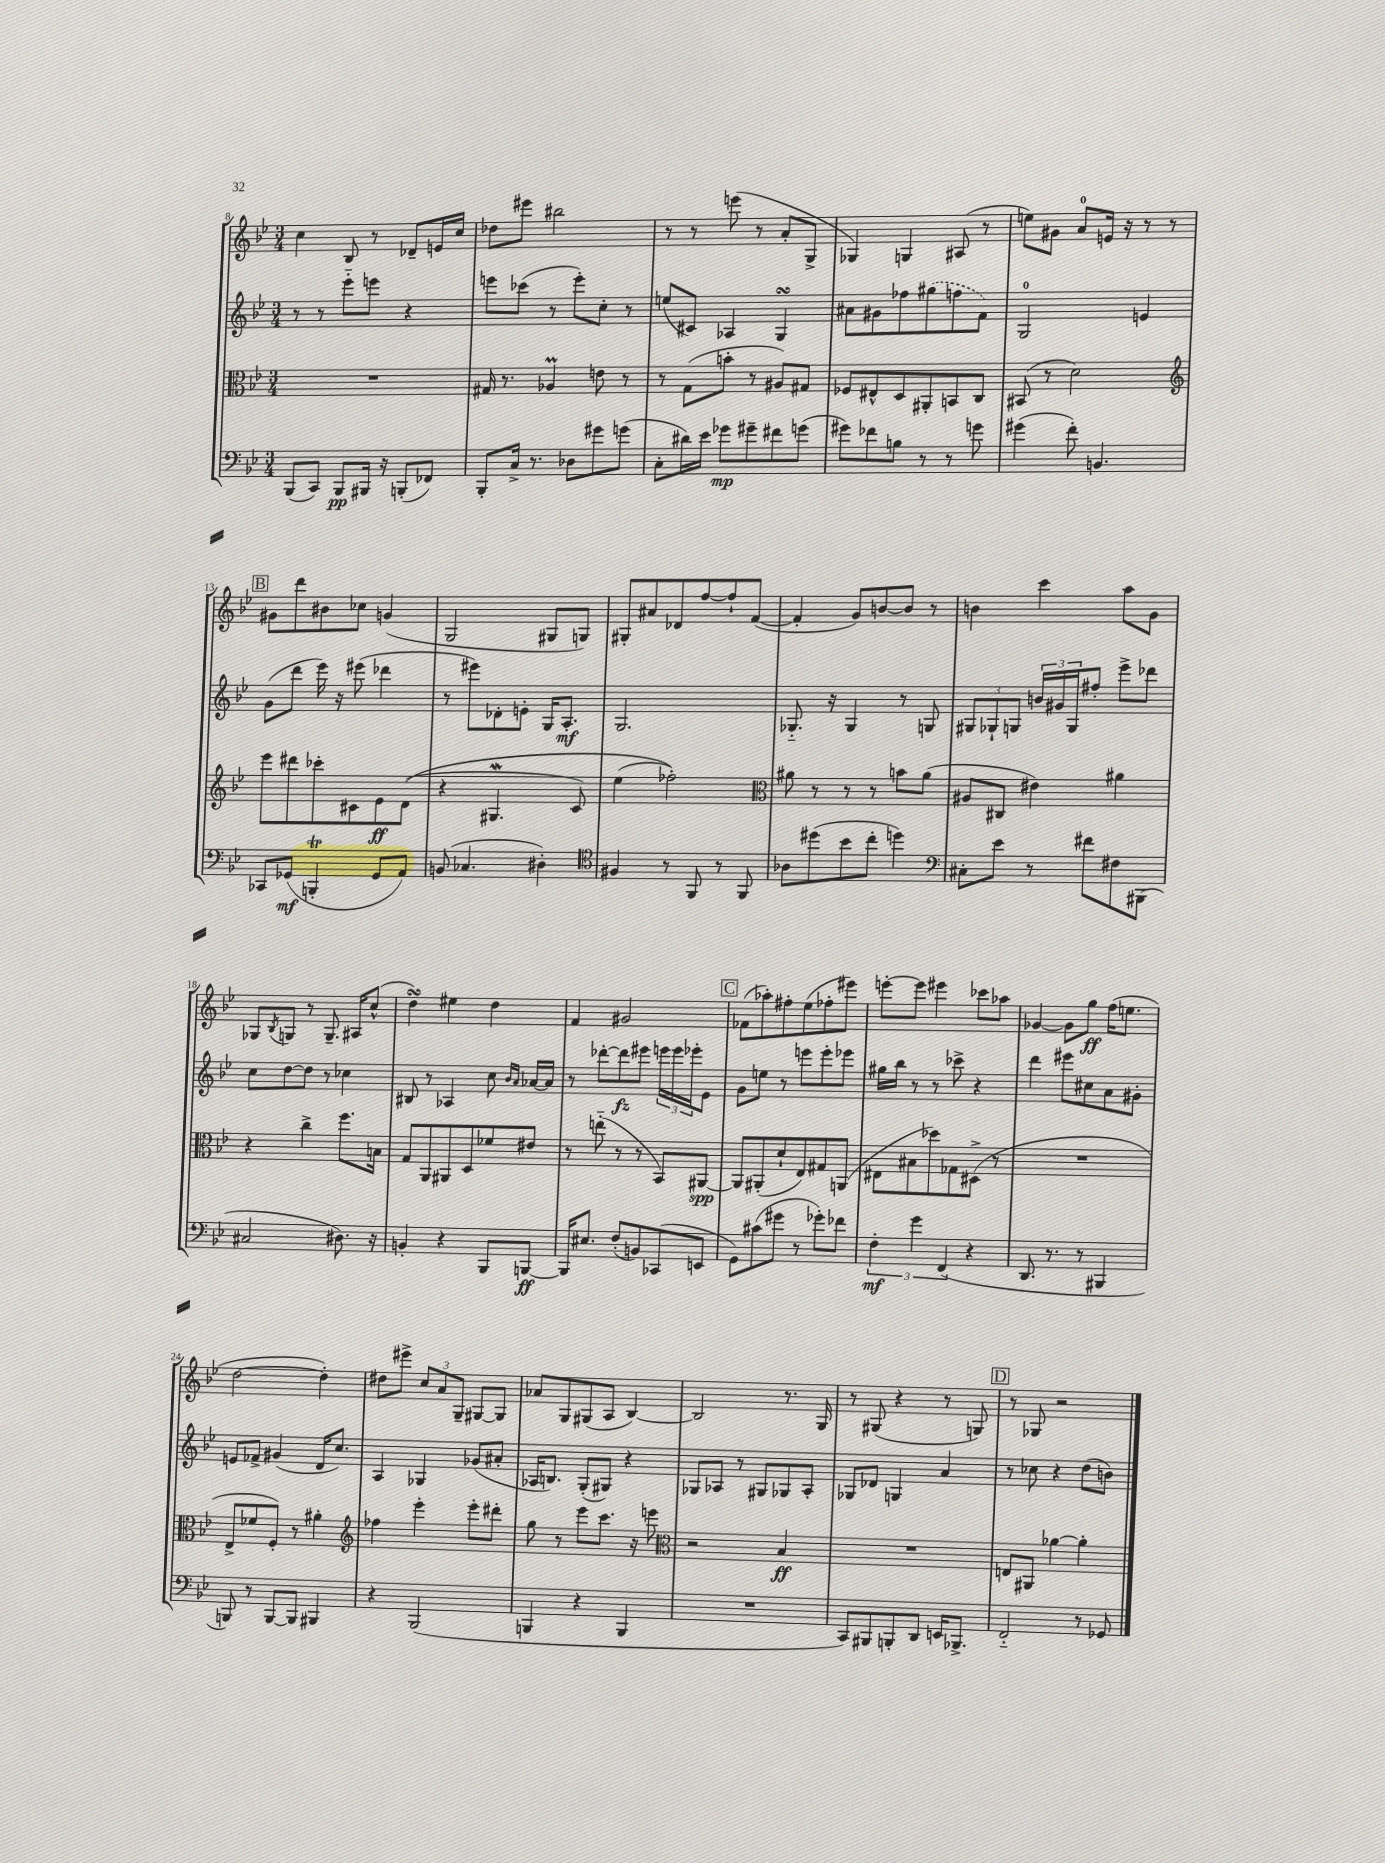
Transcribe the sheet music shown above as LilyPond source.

<<
\new StaffGroup <<
\new Staff = "s0" {
    \clef treble \key bes \major \numericTimeSignature \time 3/4
    c''4 bes8 r8 des'8-- e'16 c''16 |
    des''8 eis'''8 bis''2 |
    r8 r8 e'''8( r8 a'8-. g8-> |
    ges4) g4 ais8( r8 |
    e''8) gis'8 a'8-0 e'16 r16 r8 r8 |
    \mark \markup { \box "B" } gis'8 d'''8 bis'8 ces''8 g'4( |
    g2 gis8 g8) |
    gis8-. ais'8 des'8 f''8~ f''8-! f'8~( |
    f'4-. g'8) b'8~ b'8 r8 |
    b'4 c'''4 a''8 g'8 |
    ges8 \acciaccatura { bes8 } g8 r8 g8.-- ais16 c''8-^( |
    d''4\turn) eis''4 d''4 |
    f'4 gis'2 |
    \mark \markup { \box "C" } fes'8( aes''8-.) fis''8-. ees''8( fes''8-. eis'''8) |
    e'''8~-. e'''8 eis'''4 ces'''8 aes''8 |
    ges'4~ ges'8 g''8\ff f''16( e''8. |
    d''2~ d''4-.) |
    dis''8 eis'''8-> \tuplet 3/2 { c''8 a'8 g8-- } gis8~ gis8 |
    aes'8 g8 gis8( a8 bes4~) |
    bes2 r8. g16 |
    r8 gis8( r4 r8 g8) |
    \mark \markup { \box "D" } r8 ges8 r2 \bar "|." |
}
\new Staff = "s1" {
    \clef treble \key bes \major \numericTimeSignature \time 3/4
    r8 r8 ees'''8-_ e'''8 r4 |
    e'''8 ces'''8( r8 e'''8-.) c''8-. r8 |
    e''8( cis'8) aes4 g4\turn |
    ais'8 gis'8 fes''8 \once \slurDashed gis''8( f''8 f'8) |
    g2-0 e'4 |
    \mark \markup { \box "B" } g'8( d'''8 ees'''16) r16 eis'''8( des'''4 |
    r8 eis'''8) des'8-. e'8-. g16 a8.-.\mf |
    g2. |
    ges8.-_ r16 ges4 r8 g8 |
    \tuplet 3/2 { gis8 ges8-! g8 } \tuplet 3/2 { b'16 gis'16 g16 } fis''8-. ees'''8-> des'''8 |
    c''8 d''8~ d''8 r8 ces''4 |
    bis8 r8 aes4 c''8 \grace { bes'16 a'16 } aes'16~ aes'16 |
    r8 des'''8~-. des'''8\fz eis'''8 \tuplet 3/2 { e'''16 e'''16 ees'''16-. } ees'8 |
    \mark \markup { \box "C" } g'8 e''8 r8 e'''8 e'''8-. ees'''8 |
    gis''16 bes''16 r8 r8 ces'''8-> r4 |
    d'''4 eis'''8 cis''8 a'8 gis'8-. |
    e'8 fes'8-> gis'4( d'16 c''8.) |
    a4 ges4 ges'8( ais'8-. |
    aes16 b8.) g8-.( gis8) r4 |
    ges8 aes8 r8 gis8 ges8 aes8-. |
    ges8 des'8 g4 a'4 |
    \mark \markup { \box "D" } r8 ces''8 r4 d''8( b'8) \bar "|." |
}
\new Staff = "s2" {
    \clef alto \key bes \major \numericTimeSignature \time 3/4
    R2. |
    gis16 r8. aes4\prall e'8 r8 |
    r8 g8( b'8-. r8 ais8) gis8 |
    fes8 eis8-^ d8 ais,8-. b,8 c8 |
    bis,8( r8 d'2) |
    \mark \markup { \box "B" } \clef treble ees'''8 dis'''8 ces'''8-. cis'8 ees'8\ff d'8(\( |
    r4 gis4.\mordent c'8) |
    ees''4( fes''2-.)\) |
    \clef alto ais'8 r8 r8 r8 b'8 ais'8( |
    ais8 cis8 eis'4) ais'4 |
    r4 c''4-> f''8. b16 |
    g8 a,8 ais,8 d8 fes'8 eis'8 |
    r8 e''8-_( r8 r8 bes,8) ais,8~\spp |
    \mark \markup { \box "C" } ais,8 ais,8-.( d'8-! ees8) gis8 a,8( |
    eis8 bis8 des''8) ges8 dis8->( r8 |
    R2. |
    ees8-> fes'8 f8-.) r8 ais'4-. |
    \clef treble fes''4 ees'''4-. ees'''8-. dis'''8-. |
    g''8 r8 ees'''8 c'''8. r16 e'''8 |
    \clef alto r2 bes4\ff |
    R2. |
    \mark \markup { \box "D" } e8 ais,8 aes'4~ aes'4-. \bar "|." |
}
\new Staff = "s3" {
    \clef bass \key bes \major \numericTimeSignature \time 3/4
    bes,,8( c,8) bes,,8\pp bis,,16 r16 b,,8-.( fes,8) |
    bes,,8-. c16-> r8. des8 gis'8 g'8( |
    c8-. dis'16) ees'16 ges'8\mp gis'8-- fis'8 g'8( |
    gis'8) fes'8 b8 r8 r8 g'8 |
    gis'4( f'8-.) b,4. |
    \mark \markup { \box "B" } ces,8 ges,8\mf( b,,4-.\trill ges,8 a,8) |
    b,8( ces4. dis4-.) |
    \clef tenor fis4 r8 f,8 r8 f,8 |
    aes8 dis''8( bes'8 c''8-. d''4) |
    \clef bass cis8-. ees'8 r8 fis'8 fis8 bis,,8( |
    cis2 dis8.) r16 |
    b,4-. r4 bes,,8 b,,8~\ff |
    b,,16 eis8. f8-.( b,8) ces,8( e,8 |
    \mark \markup { \box "C" } g,8) cis'8( gis'8 r8 ges'8-.) fes'8 |
    \tuplet 3/2 { f4-.\mf g'4 f,4( } r4 |
    d,8. r8. r8 bis,,4 |
    b,,8) r8 b,,8~ b,,8 bis,,4 |
    r4 bes,,2( |
    b,,4 r4 b,,4 |
    R2. |
    c,8) bis,,8 b,,8-. d,8 e,16 bes,,8.-> |
    \mark \markup { \box "D" } f,2-_ r8 ges,8 \bar "|." |
}
>>
>>
\layout { \context { \Score currentBarNumber = #8 } }
